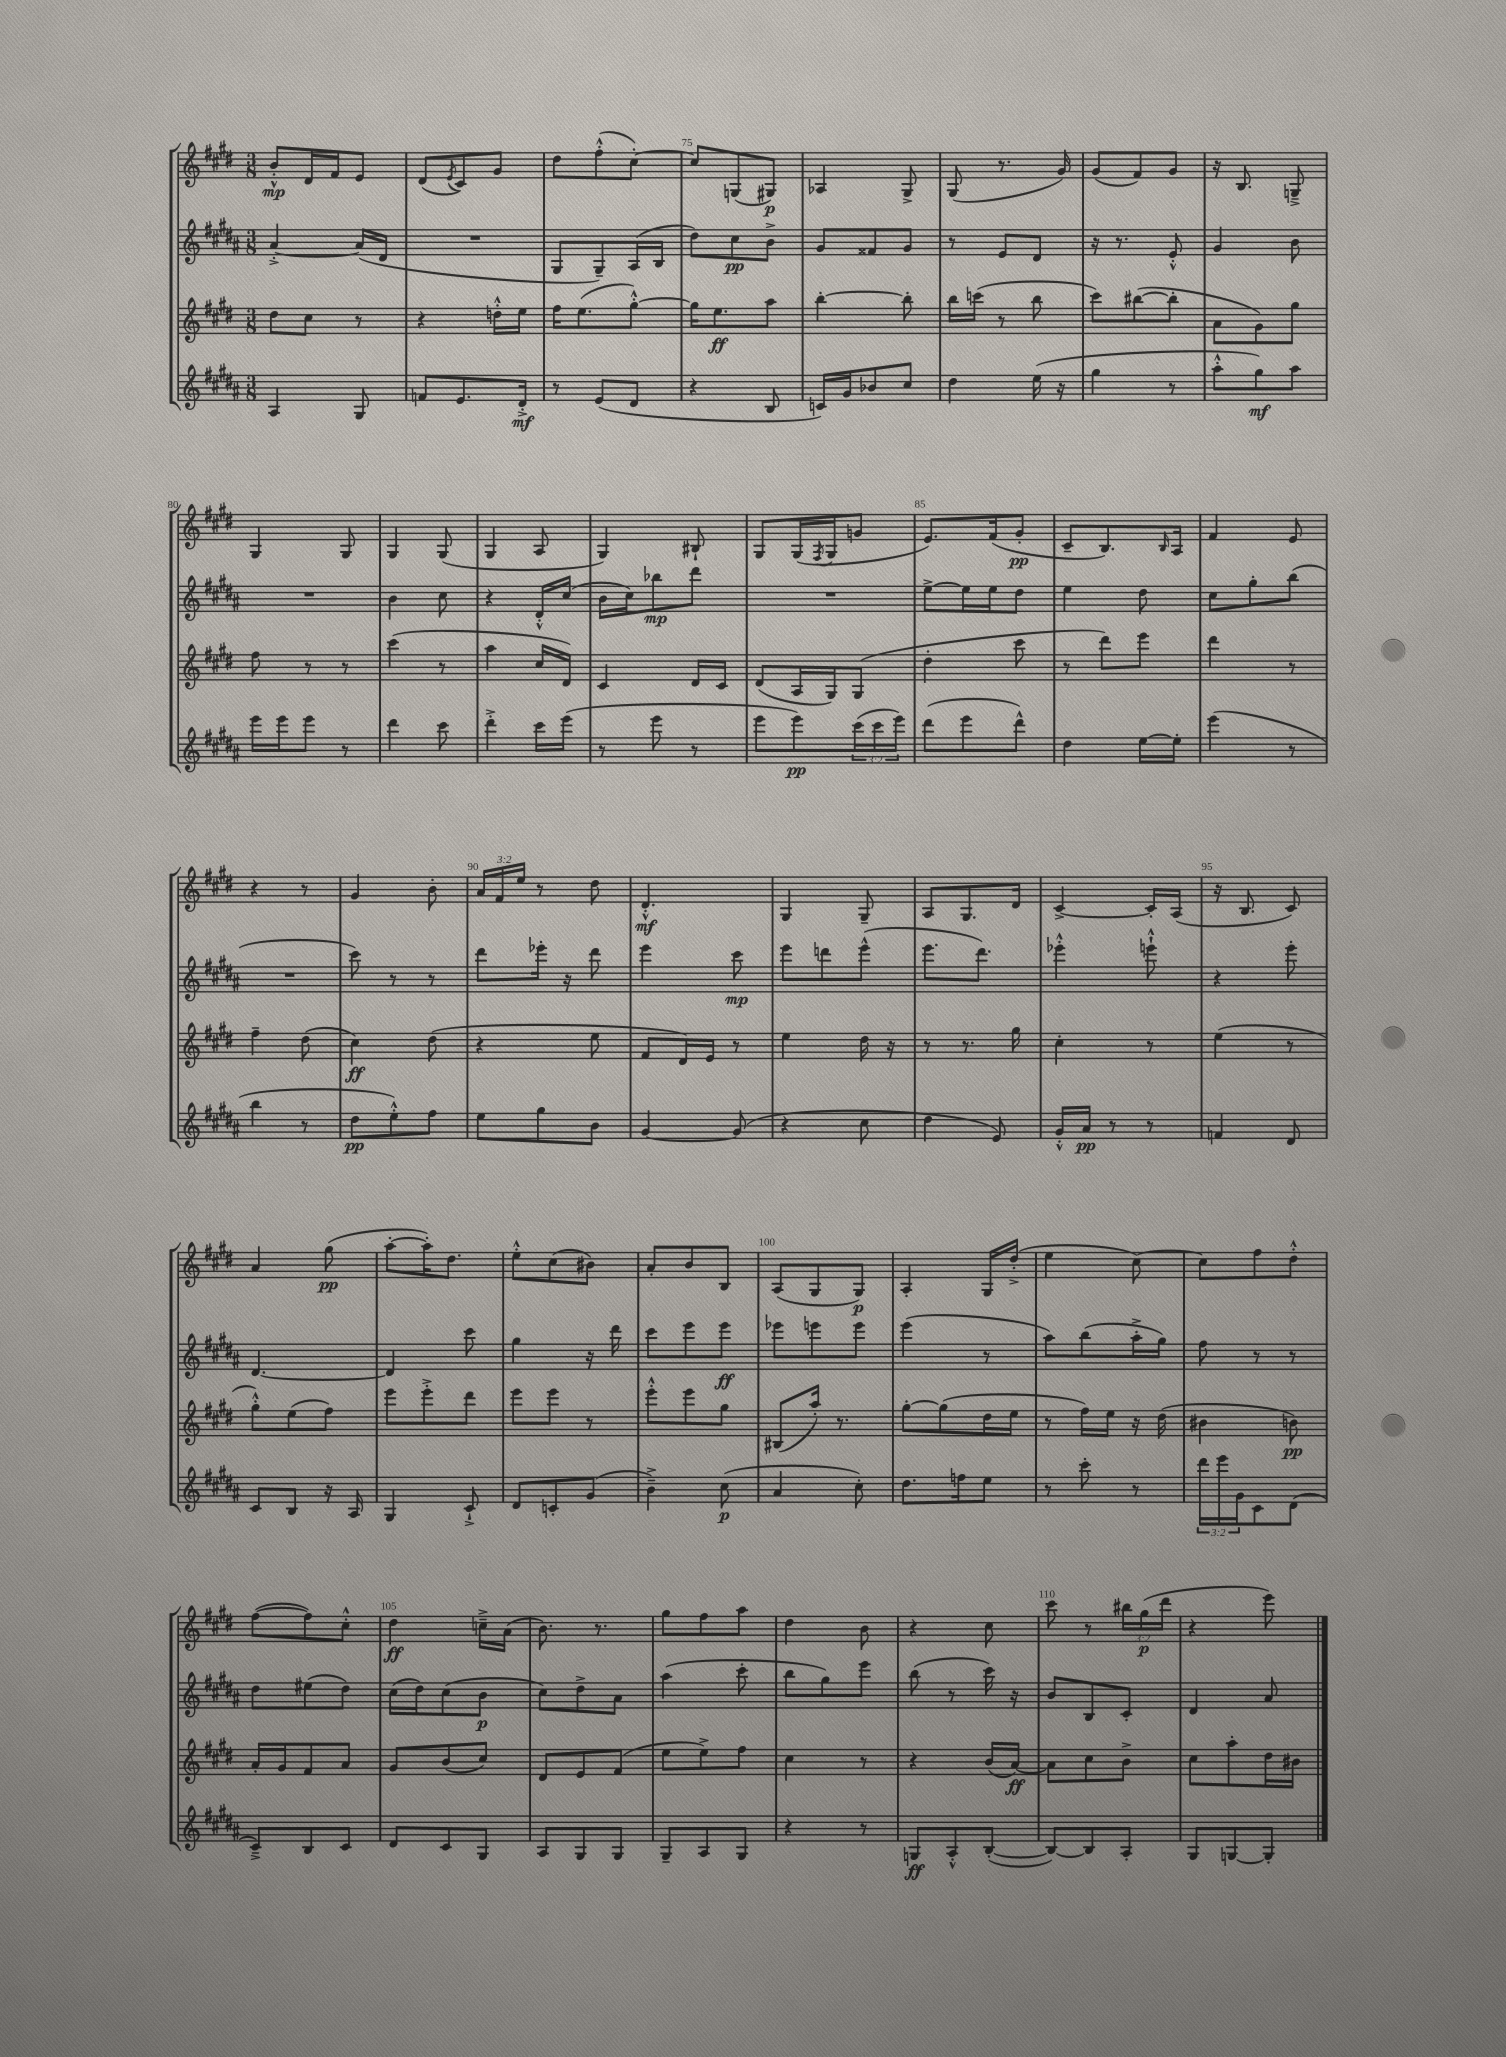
<<
\new StaffGroup <<
\new Staff = "s0" {
    \clef treble \key e \major \numericTimeSignature \time 3/8 \override Staff.TupletNumber.text = #tuplet-number::calc-fraction-text
    b'8-.-^\mp dis'16 fis'16 e'8 |
    dis'8( \acciaccatura { e'8 } cis'8) gis'8 |
    dis''8 fis''8-.-^( cis''8~-.) |
    cis''8 g8( gis8\p) |
    aes4 gis8-> |
    gis8( r8. gis'16) |
    gis'8( fis'8) gis'8 |
    r16 b8. g8---> |
    gis4 gis8 |
    gis4 gis8( |
    gis4 a8 |
    gis4) bis8-! |
    gis8 gis16( \acciaccatura { fis8 } gis16 g'8 |
    e'8.) fis'16( gis'8-.\pp |
    cis'8-- b8.) \grace { b16 } a16 |
    fis'4 e'8 |
    r4 r8 |
    gis'4 b'8-. |
    \tuplet 3/2 { a'16 fis'16 e''16 } r8 dis''8 |
    dis'4.-.-^\mf |
    gis4 gis8-- |
    a8 gis8. dis'16 |
    cis'4~-> cis'16-. a16( |
    r16 b8. cis'8) |
    a'4 gis''8\pp( |
    a''8~-. a''16-.) dis''8. |
    e''8-.-^ cis''8( bis'8) |
    a'8-. b'8 b8 |
    a8( gis8 gis8\p) |
    a4-. gis16 dis''16-.->( |
    e''4 cis''8~) |
    cis''8 fis''8 dis''8-.-^ |
    fis''8~( fis''8) cis''8-.-^ |
    dis''4\ff c''16---> a'16( |
    b'8.) r8. |
    gis''8 fis''8 a''8 |
    dis''4 b'8 |
    r4 cis''8 |
    cis'''8 r8 \tuplet 3/2 { bis''16 gis''16\p( dis'''16 } |
    r4 e'''8) \bar "|." |
}
\new Staff = "s1" {
    \clef treble \key b \major \numericTimeSignature \time 3/8
    ais'4~-.-> ais'16( dis'16 |
    R4. |
    gis8 gis8--) ais16( b16 |
    dis''8) cis''8\pp b'8-> |
    gis'8 fisis'8 gis'8 |
    r8 e'8 dis'8 |
    r16 r8. e'8-.-^ |
    gis'4 b'8 |
    R4. |
    b'4 cis''8 |
    r4 dis'16-.-^ cis''16( |
    b'16 cis''16) bes''8\mp dis'''8 |
    R4. |
    e''8~-> e''16 e''16 dis''8 |
    e''4 dis''8 |
    cis''8 gis''8-. b''8( |
    R4. |
    cis'''8) r8 r8 |
    dis'''8 ees'''16-. r16 dis'''8 |
    e'''4 cis'''8\mp |
    e'''8 d'''8 e'''8-^( |
    e'''8. dis'''8.) |
    ees'''4-.-^ e'''8-!-^ |
    r4 e'''8-. |
    dis'4.~ |
    dis'4 cis'''8 |
    gis''4 r16 dis'''16 |
    cis'''8 e'''8 e'''8\ff |
    ees'''8 e'''8 e'''8 |
    e'''4( r8 |
    ais''8) b''8( ais''16-.-> gis''16) |
    fis''8 r8 r8 |
    dis''8 eis''8( dis''8) |
    cis''16( dis''16) cis''8( b'8\p |
    cis''8) dis''8-> ais'8 |
    ais''4( cis'''8-. |
    b''8 gis''8) e'''8 |
    b''8( r8 cis'''16) r16 |
    b'8 b8 cis'8-. |
    dis'4 ais'8 \bar "|." |
}
\new Staff = "s2" {
    \clef treble \key e \major \numericTimeSignature \time 3/8
    dis''8 cis''8 r8 |
    r4 d''16-.-^ e''16 |
    fis''16 e''8.( gis''8~-.-^) |
    gis''16 e''8.\ff a''8 |
    b''4~-. b''8-. |
    b''16 c'''16( r8 b''8 |
    cis'''8) bis''8~( bis''8-. |
    a'8 gis'8) gis''8 |
    fis''8 r8 r8 |
    cis'''4( r8 |
    a''4 cis''16 dis'16) |
    cis'4 dis'16 cis'16 |
    dis'8( a16 gis16) gis8( |
    dis''4-. cis'''8 |
    r8 dis'''8) e'''8 |
    dis'''4 r8 |
    fis''4-- dis''8( |
    cis''4\ff) dis''8( |
    r4 e''8 |
    fis'8 dis'16) e'16 r8 |
    e''4 dis''16 r16 |
    r8 r8. gis''16 |
    cis''4-. r8 |
    e''4( r8 |
    gis''8-.-^) e''8( fis''8) |
    e'''8 e'''8-.-> dis'''8 |
    e'''8 e'''8 r8 |
    e'''8-.-^ e'''8 gis''8 |
    bis8( a''16-.) r8. |
    gis''8~-. gis''8( dis''16 e''16 |
    r8 fis''16) e''16 r16 dis''16( |
    bis'4 b'8\pp) |
    a'16-. gis'16 fis'8 a'8 |
    gis'8 b'8( cis''8) |
    dis'8 e'8 fis'8( |
    e''8 e''8->) fis''8 |
    cis''4 r8 |
    r4 b'16( a'16~\ff) |
    a'8 cis''8 b'8-> |
    cis''8 a''8-. dis''16 bis'16 \bar "|." |
}
\new Staff = "s3" {
    \clef treble \key b \major \numericTimeSignature \time 3/8 \override Staff.TupletNumber.text = #tuplet-number::calc-fraction-text
    ais4 gis8 |
    f'8 e'8. dis'16-.->\mf |
    r8 e'8( dis'8 |
    r4 b8 |
    c'16) gis'16 bes'8 cis''8 |
    dis''4 e''16( r16 |
    gis''4 r8 |
    ais''8-.-^ gis''8\mf) ais''8 |
    e'''16 e'''16 e'''8 r8 |
    dis'''4 cis'''8 |
    dis'''4-.-> cis'''16 e'''16( |
    r8 e'''8 r8 |
    e'''8 e'''8\pp) \tuplet 3/2 { cis'''16( cis'''16 e'''16) } |
    dis'''8( e'''8 dis'''8-^) |
    dis''4 e''16~ e''16-. |
    e'''4( r8 |
    b''4 r8 |
    dis''8\pp e''8-.-^) fis''8 |
    e''8 gis''8 b'8 |
    gis'4~ gis'8( |
    r4 cis''8 |
    dis''4 e'8) |
    gis'16-.-^ ais'16\pp r8 r8 |
    f'4 dis'8 |
    cis'8 b8 r16 ais16 |
    gis4 cis'8-!-> |
    dis'8 c'8-. gis'8( |
    b'4--->) cis''8\p( |
    ais'4 cis''8-.) |
    dis''8. f''16 e''8 |
    r8 cis'''8-. r8 |
    \tuplet 3/2 { dis'''16 e'''16 gis'16 } cis'8 dis'8( |
    cis'8--->) b8 cis'8 |
    dis'8 cis'8 gis8 |
    ais8 gis8 gis8 |
    gis8-- ais8 gis8 |
    r4 r8 |
    g8\ff ais8-.-^ b8~-.( |
    b8~) b8 ais8-. |
    gis8 g8~ g8-. \bar "|." |
}
>>
>>
\layout { \context { \Score currentBarNumber = #72 \override BarNumber.break-visibility = ##(#f #t #t) barNumberVisibility = #(every-nth-bar-number-visible 5) } }
